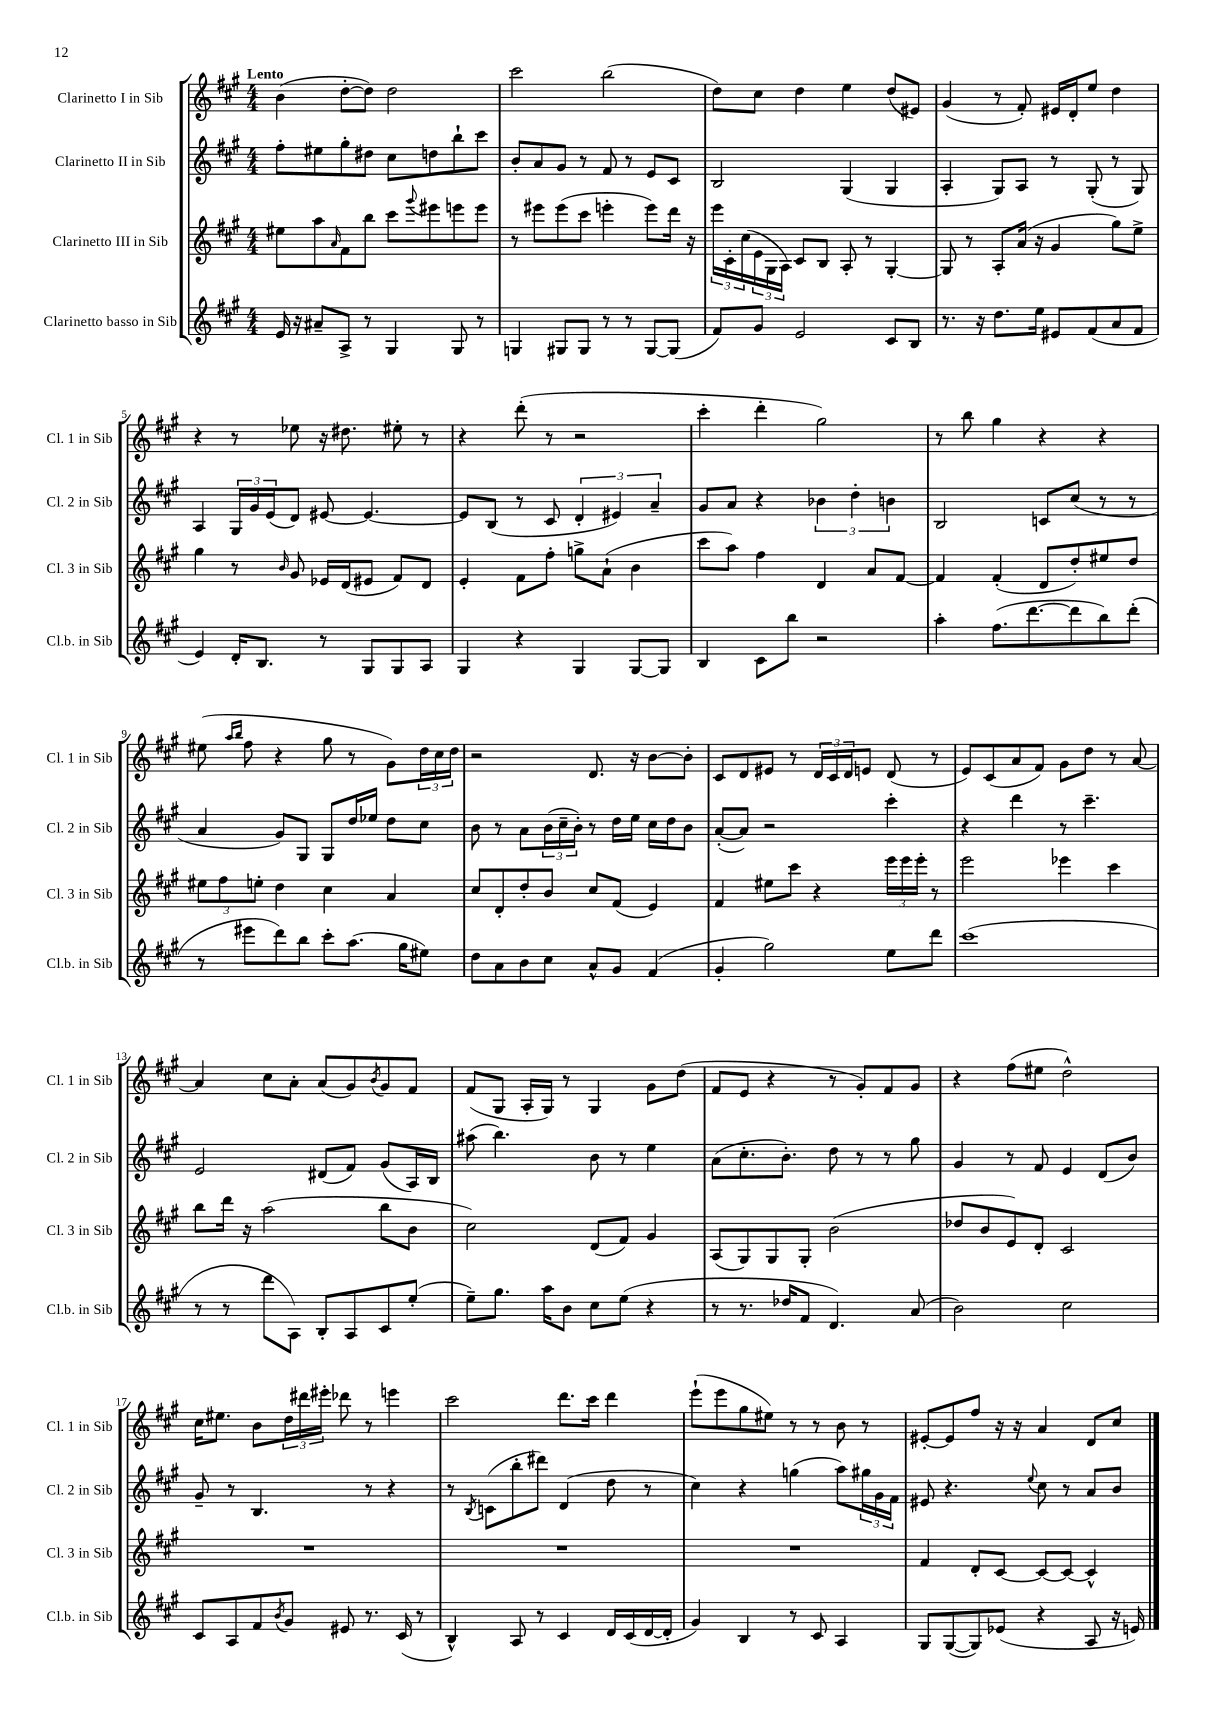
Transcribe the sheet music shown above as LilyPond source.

<<
\new StaffGroup <<
\new Staff = "s0" \with { instrumentName = "Clarinetto I in Sib" shortInstrumentName = "Cl. 1 in Sib" } {
    \clef treble \key a \major \numericTimeSignature \time 4/4 \tempo "Lento"
    b'4( d''8~-. d''8) d''2 |
    cis'''2 b''2( |
    d''8) cis''8 d''4 e''4 d''8( eis'8) |
    gis'4( r8 fis'8-.) eis'16 d'16-. e''8 d''4 |
    r4 r8 ees''8 r16 dis''8. eis''8-. r8 |
    r4 d'''8-.( r8 r2 |
    cis'''4-. d'''4-. gis''2) |
    r8 b''8 gis''4 r4 r4 |
    eis''8( \grace { a''16 b''16 } fis''8 r4 gis''8 r8 gis'8) \tuplet 3/2 { d''16 cis''16 d''16 } |
    r2 d'8. r16 b'8~ b'8-. |
    cis'8 d'8 eis'8 r8 \tuplet 3/2 { d'16 cis'16 d'16 } e'8 d'8( r8 |
    e'8) cis'8( a'8 fis'8) gis'8 d''8 r8 a'8~ |
    a'4 cis''8 a'8-. a'8( gis'8) \acciaccatura { b'8 } gis'8 fis'8 |
    fis'8( gis8 a16-. gis16) r8 gis4 gis'8 d''8( |
    fis'8 e'8 r4 r8 gis'8-.) fis'8 gis'8 |
    r4 fis''8( eis''8 d''2-^) |
    cis''16 eis''8. b'8 \tuplet 3/2 { d''16 dis'''16 eis'''16-. } des'''8 r8 e'''4 |
    cis'''2 d'''8. cis'''16 d'''4 |
    e'''8-!( e'''8 gis''8 eis''8) r8 r8 b'8 r8 |
    eis'8~-. eis'8 fis''8 r16 r16 a'4 d'8 cis''8 \bar "|." |
}
\new Staff = "s1" \with { instrumentName = "Clarinetto II in Sib" shortInstrumentName = "Cl. 2 in Sib" } {
    \clef treble \key a \major \numericTimeSignature \time 4/4
    fis''8-. eis''8 gis''8-. dis''8 cis''8 d''8 b''8-! cis'''8 |
    b'8-. a'8 gis'8 r8 fis'8 r8 e'8 cis'8 |
    b2 gis4( gis4 |
    a4-. gis8) a8 r8 gis8-.( r8 gis8) |
    a4 \tuplet 3/2 { gis16 gis'16 e'16( } d'8) eis'8~ eis'4.~ |
    eis'8 b8( r8 cis'8 \tuplet 3/2 { d'4-. eis'4) a'4-- } |
    gis'8 a'8 r4 \tuplet 3/2 { bes'4 d''4-. b'4 } |
    b2 c'8 cis''8( r8 r8 |
    a'4 gis'8) gis8 gis8 d''16 ees''16 d''8 cis''8 |
    b'8 r8 a'8 \tuplet 3/2 { b'16( cis''16-- b'16-.) } r8 d''16 e''16 cis''16 d''16 b'8 |
    a'8~-.( a'8) r2 cis'''4-. |
    r4 d'''4 r8 cis'''4.-- |
    e'2 dis'8( fis'8) gis'8( a16) b16 |
    ais''8( b''4.) b'8 r8 e''4 |
    a'8( cis''8.-. b'8.-.) d''8 r8 r8 gis''8 |
    gis'4 r8 fis'8 e'4 d'8( b'8) |
    gis'8-- r8 b4. r8 r4 |
    r8 \acciaccatura { b8 } c'8( b''8-. dis'''8) d'4( d''8 r8 |
    cis''4) r4 g''4( a''8) \tuplet 3/2 { gis''16 gis'16 fis'16 } |
    eis'8 r4. \appoggiatura { e''8 } cis''8 r8 a'8 b'8 \bar "|." |
}
\new Staff = "s2" \with { instrumentName = "Clarinetto III in Sib" shortInstrumentName = "Cl. 3 in Sib" } {
    \clef treble \key a \major \numericTimeSignature \time 4/4
    eis''8 a''8 \grace { a'16 } fis'8 b''8 cis'''8 \appoggiatura { gis'''8 } eis'''8 e'''8 e'''8 |
    r8 eis'''8 eis'''8( cis'''8 e'''4-. e'''8) d'''16 r16 |
    \tuplet 3/2 { e'''16 cis'16-. cis''16( } \tuplet 3/2 { e'16 gis16 a16) } cis'8 b8 a8-. r8 gis4~-. |
    gis8 r8 a8-. a'16( r16 gis'4 gis''8) e''8-> |
    gis''4 r8 \grace { b'16 } gis'8 ees'16 d'16( eis'8 fis'8) d'8 |
    e'4-. fis'8 fis''8-. g''8-> a'8-!( b'4 |
    cis'''8 a''8) fis''4 d'4 a'8 fis'8~ |
    fis'4 fis'4-.( d'8 d''8-.) eis''8 d''8 |
    \tuplet 3/2 { eis''8 fis''8 e''8-. } d''4 cis''4 a'4 |
    cis''8 d'8-. d''8-. b'8 cis''8 fis'8( e'4) |
    fis'4 eis''8 cis'''8 r4 \tuplet 3/2 { e'''16 e'''16 e'''16-. } r8 |
    e'''2 ees'''4 cis'''4 |
    b''8 d'''16 r16 a''2( b''8 b'8 |
    cis''2) d'8( fis'8) gis'4 |
    a8( gis8) gis8 gis8-. b'2( |
    des''8 b'8 e'8) d'8-. cis'2 |
    R1 |
    R1 |
    R1 |
    fis'4 d'8-. cis'8~ cis'8~ cis'8~ cis'4-^ \bar "|." |
}
\new Staff = "s3" \with { instrumentName = "Clarinetto basso in Sib" shortInstrumentName = "Cl.b. in Sib" } {
    \clef treble \key a \major \numericTimeSignature \time 4/4
    e'16 r16 ais'8-- a8-> r8 gis4 gis8 r8 |
    g4 gis8 gis8 r8 r8 gis8~ gis8( |
    fis'8) gis'8 e'2 cis'8 b8 |
    r8. r16 d''8. e''16 eis'8 fis'8( a'8 fis'8 |
    e'4) d'16-. b8. r8 gis8 gis8 a8 |
    gis4 r4 gis4 gis8~ gis8 |
    b4 cis'8 b''8 r2 |
    a''4-. fis''8.( d'''8.~ d'''8 b''8) d'''8-.( |
    r8 eis'''8 d'''8) b''8 cis'''8-. a''8.( gis''16 eis''8) |
    d''8 a'8 b'8 cis''8 a'8-^ gis'8 fis'4( |
    gis'4-. gis''2) e''8 d'''8 |
    cis'''1( |
    r8 r8 d'''8 a8) b8-. a8 cis'8 e''8-.( |
    e''8--) gis''8. a''16 b'8 cis''8 e''8( r4 |
    r8 r8. des''16 fis'8 d'4.) a'8( |
    b'2) cis''2 |
    cis'8 a8 fis'8 \acciaccatura { b'8 } gis'8 eis'8 r8. cis'16( r8 |
    b4-^) a8 r8 cis'4 d'16 cis'16( d'16~ d'16-. |
    gis'4) b4 r8 cis'8 a4 |
    gis8 gis8~( gis8) ees'8( r4 a8 r16 e'16) \bar "|." |
}
>>
>>
